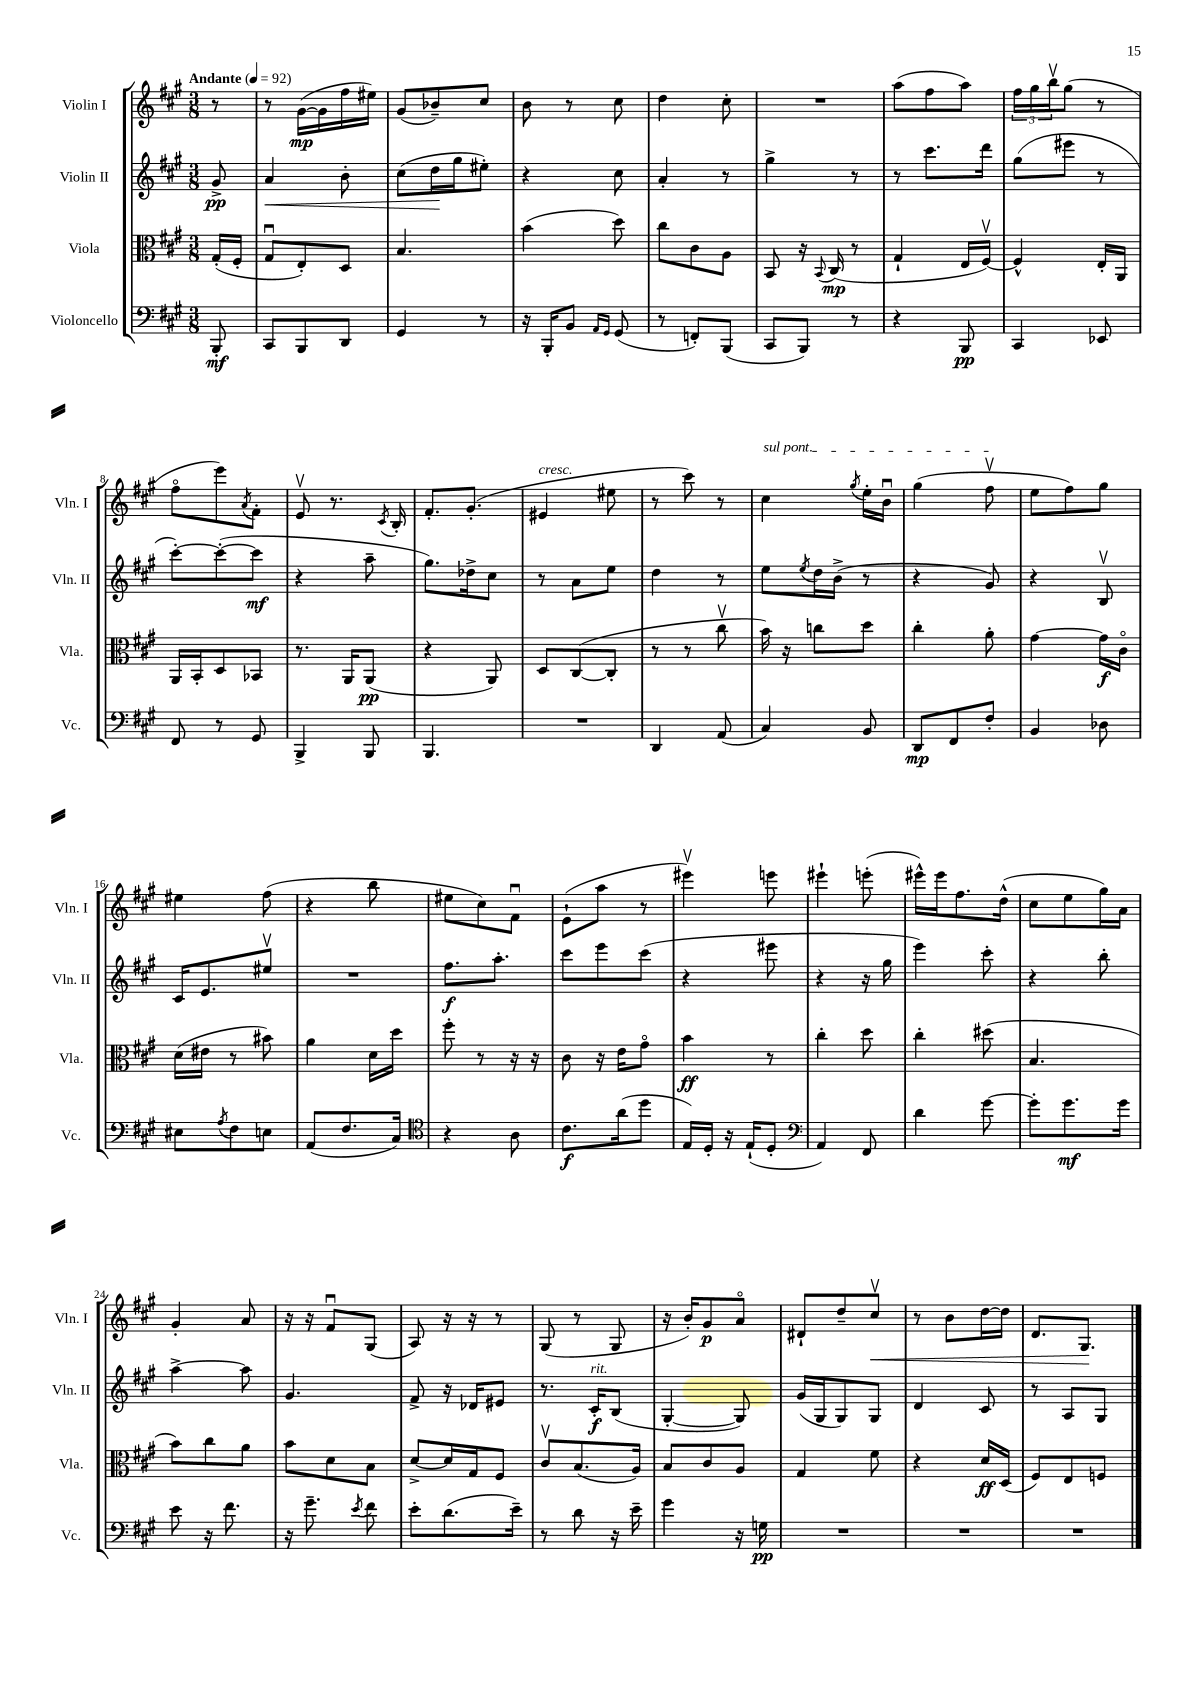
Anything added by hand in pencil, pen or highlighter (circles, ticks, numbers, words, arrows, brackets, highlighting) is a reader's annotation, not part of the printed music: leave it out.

**kern	**kern	**kern	**kern
*staff4	*staff3	*staff2	*staff1
*clefF4	*clefC3	*clefG2	*clefG2
*k[f#c#g#]	*k[f#c#g#]	*k[f#c#g#]	*k[f#c#g#]
*M3/8	*M3/8	*M3/8	*M3/8
*MM92	*MM92	*MM92	*MM92
8BBB'	(16G#'	8g#^	8r
.	16F#'	.	.
=	=	=	=
8CC#	8G#u	4a	8r
8BBB	8E')	.	([16g#
.	.	.	16g#]
8DD	8D	8b'	16ff#
.	.	.	16ee#)
=	=	=	=
4GG#	4.B	(8cc#	(8g#
.	.	16dd	8b-~)
.	.	16gg#	.
8r	.	8ee#')	8cc#
=	=	=	=
16r	(4b	4r	8b
16BBB'	.	.	.
8BB	.	.	8r
16qqAA	.	.	.
16qqGG#	.	.	.
(8GG#	8dd)	8cc#	8cc#
=	=	=	=
8r	8cc#	4a'	4dd
8FF')	8c#	.	.
(8BBB	8A	8r	8cc#'
=	=	=	=
8CC#	8BB	4gg#^	4.r
8BBB)	16r	.	.
.	8qqBB	.	.
.	(16C#	.	.
8r	8r	8r	.
=	=	=	=
4r	4G#`	8r	(8aa
.	.	8.ccc#	8ff#
8BBB	16E	.	8aa)
.	[16F#v)	16ddd	.
=	=	=	=
4CC#	4F#^^]	(8gg#	24ff#
.	.	.	24gg#
.	.	.	24bbv
.	.	8eee#	(8gg#
8EE-	16E'	8r	8r
.	16AA	.	.
=	=	=	=
8FF#	16AA	[8ccc#')	8ff#o
.	16BB'	.	.
8r	8D	(8ccc#'_	8eee)
.	.	.	8qa
8GG#	8BB-	8ccc#]	8f#'
=	=	=	=
4BBB^	8.r	4r	8ev
.	.	.	8.r
.	16AA	.	.
8BBB	(8AA	8aa~	.
.	.	.	8qc#
.	.	.	16B'
=	=	=	=
4.BBB	4r	8.gg#)	8.f#'
.	.	16dd-^	(8.g#'
.	8AA)	8cc#	.
=	=	=	=
4.r	8D	8r	4e#
.	([8C#	8a	.
.	8C#']	8ee	8ee#
=	=	=	=
4DD	8r	4dd	8r
.	8r	.	8ccc#)
(8AA	8cc#v	8r	8r
=	=	=	=
4C#)	16b)	8ee	4cc#
.	16r	.	.
.	.	8qee	.
.	8cc	16dd	.
.	.	(16b^	.
.	.	.	8qgg#
8BB	8dd	8r	16ee'
.	.	.	16bu
=	=	=	=
8DD	4cc#'	4r	(4gg#
8FF#	.	.	.
8F#'	8a'	8g#)	8ff#v
=	=	=	=
4BB	[4g#	4r	8ee
.	.	.	8ff#)
8D-	16g#]	8Bv	8gg#
.	16c#o	.	.
=	=	=	=
8E#	(16d	16c#	4ee#
.	16e#	8.e	.
8qA	.	.	.
8F#	8r	.	.
8E	8b#)	8ee#v	(8ff#
=	=	=	=
(8AA	4a	4.r	4r
8.F#	.	.	.
.	16d	.	8bb
16C#)	16dd	.	.
=	=	=	=
*clefC4	*	*	*
4r	8ff#'	8.ff#	8ee#
.	8r	.	8cc#)
.	.	8.aa'	.
8A	16r	.	8f#u
.	16r	.	.
=	=	=	=
8.c#	8c#	8ccc#	(8e`
.	16r	8eee	8aa
(16a	16e	.	.
8dd	8g#o	(8ccc#	8r
=	=	=	=
16E)	4b	4r	4eee#v)
16D'	.	.	.
16r	.	.	.
(16E`	.	.	.
8D'	8r	8eee#	8eee
=	=	=	=
*clefF4	*	*	*
4AA)	4cc#'	4r	4eee#`
8FF#	8dd	16r	(8eee'
.	.	16gg#	.
=	=	=	=
4d	4cc#'	4eee)	16eee#^^)
.	.	.	16eee#
.	.	.	8.ff#
[8g#	(8dd#	8ccc#'	.
.	.	.	(16dd^^
=	=	=	=
8g#']	4.B	4r	8cc#
8.g#	.	.	8ee
.	.	8bb'	16gg#)
16g#	.	.	16a
=	=	=	=
8e	8b)	[4aa^	4g#'
16r	8cc#	.	.
8.f#	.	.	.
.	8a	8aa]	8a
=	=	=	=
16r	8b	4.g#	16r
8.g#~	.	.	16r
.	8d	.	8f#u
8qe	.	.	.
8f#	8B	.	(8G#
=	=	=	=
8e'	[8d^	8f#^	8A)
(8.d	16d]	16r	16r
.	16G#	16d-	16r
.	8F#	8e#	8r
16e~)	.	.	.
=	=	=	=
8r	8c#v	8.r	(8G#
8d	(8.B	.	8r
.	.	16c#'	.
16r	.	(8B	8G#
16e~	16A)	.	.
=	=	=	=
4g#	8B	[4G#'	16r
.	.	.	16b')
.	8c#	.	8g#
16r	8A	8G#])	8ao
16G	.	.	.
=	=	=	=
4.r	4G#	(16g#	8d#`
.	.	16G#	.
.	.	8G#)	8dd~
.	8f#	8G#	8cc#v
=	=	=	=
4.r	4r	4d	8r
.	.	.	8b
.	16d	8c#	[16dd
.	(16D	.	16dd]
=	=	=	=
4.r	8F#)	8r	8.d
.	8E	8A	.
.	.	.	8.G#
.	8F	8G#	.
==	==	==	==
*-	*-	*-	*-
